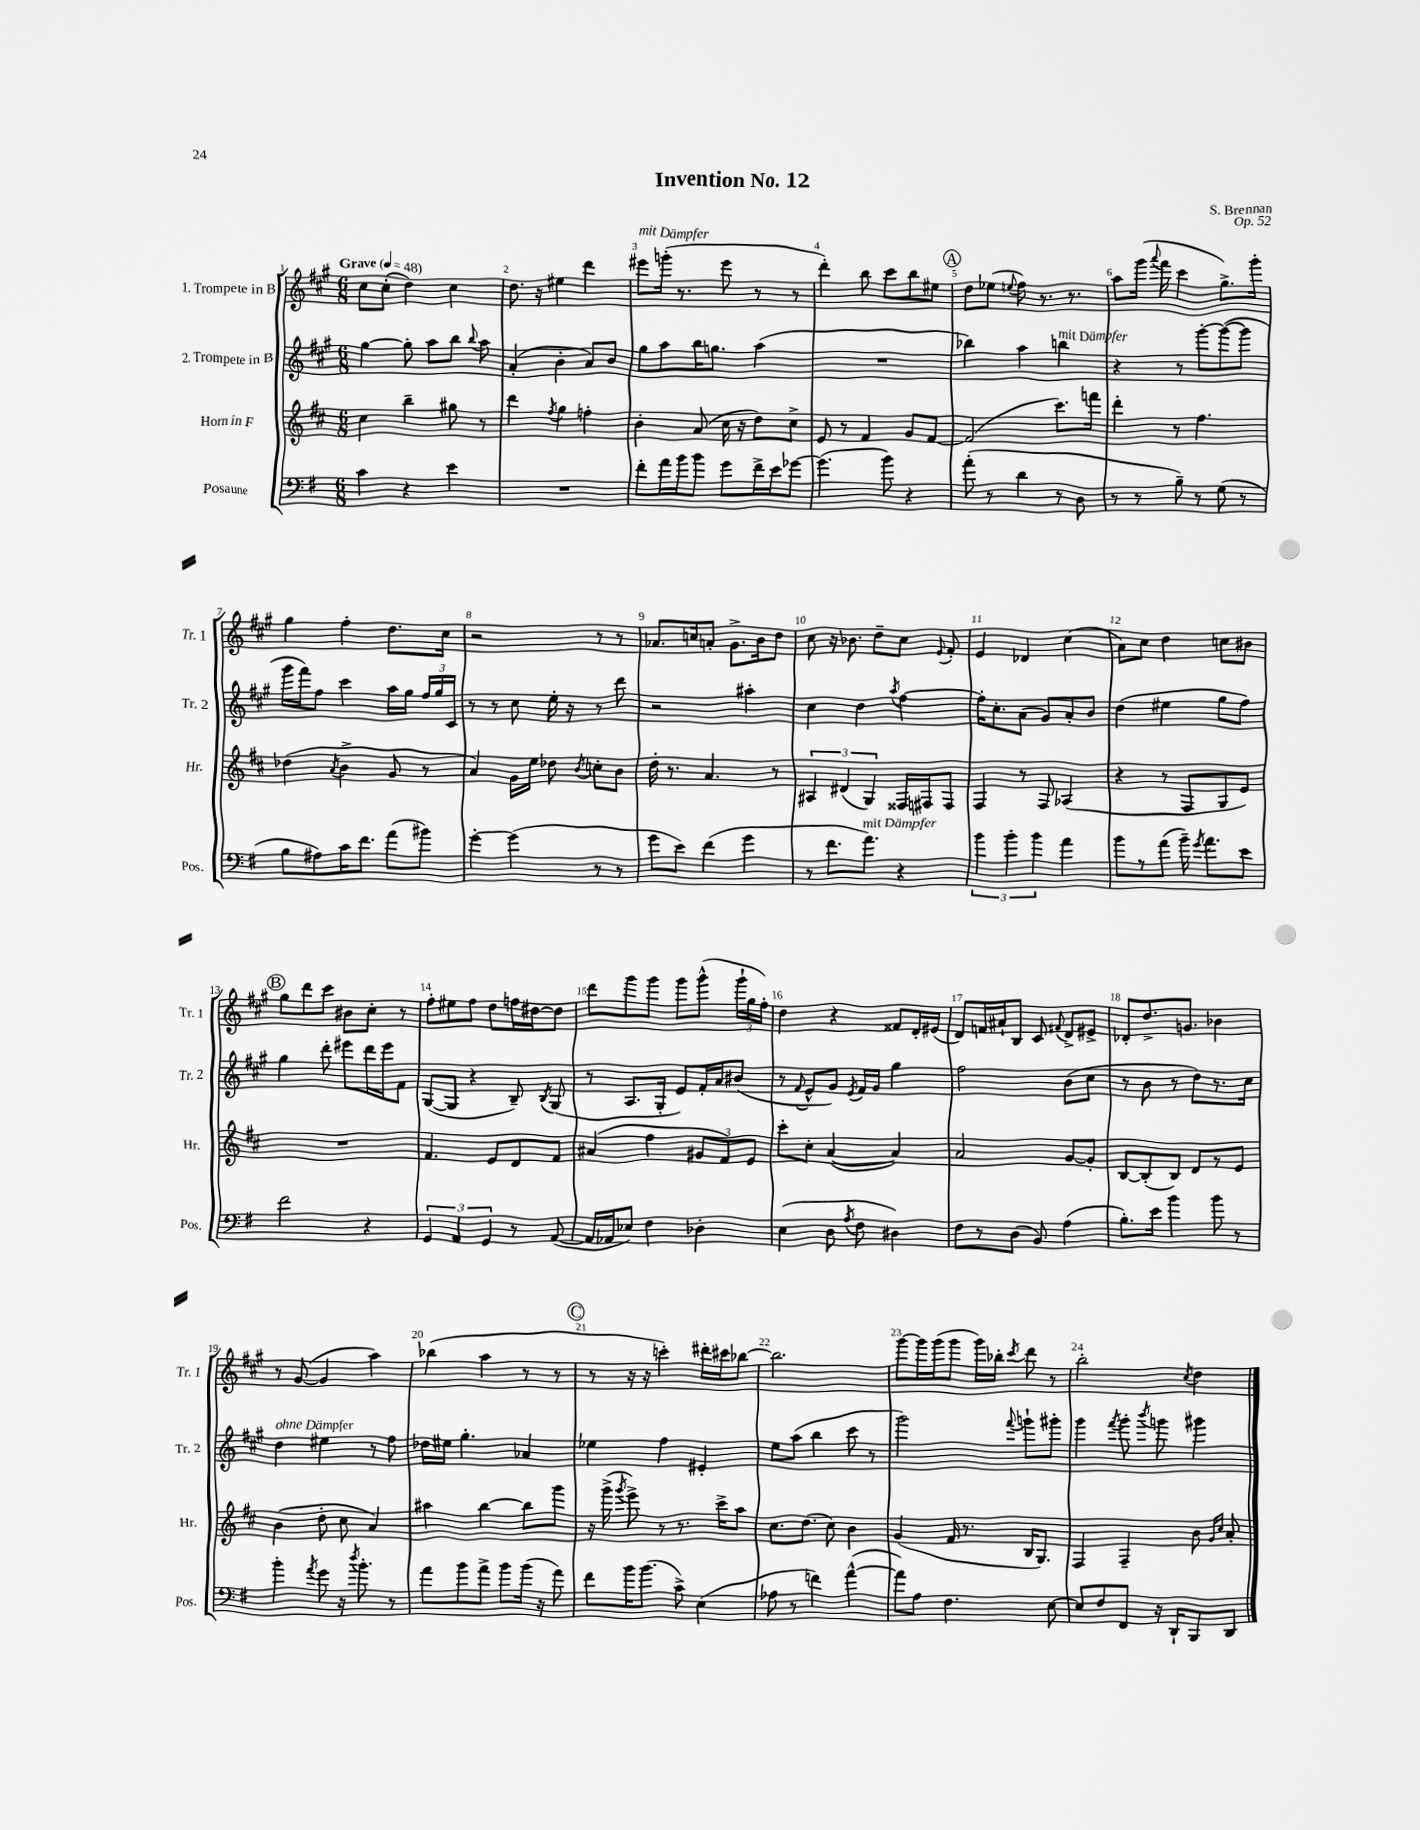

**kern	**kern	**kern	**kern
*staff4	*staff3	*staff2	*staff1
*clefF4	*clefG2	*clefG2	*clefG2
*k[f#]	*k[f#c#]	*k[f#c#g#]	*k[f#c#g#]
*M6/8	*M6/8	*M6/8	*M6/8
*MM48	*MM48	*MM48	*MM48
4c	4cc#	[4gg#	8cc#
.	.	.	(8cc#'
4r	4bb~	8gg#']	4dd)
.	.	8aa	.
4e	8gg#	8bb	4cc#
.	.	8qqbb	.
.	8r	8aa	.
=	=	=	=
2.r	4ddd	(4a'	8.dd
.	.	.	16r
.	8qff#	.	.
.	4gg	4b'	4ee#
.	4ff'	8a)	4ddd
.	.	8b	.
=	=	=	=
8f#'	4b'	8gg#	8eee#
16a	.	8aa	(16ggg'
16b	.	.	8.r
8b	(8a	16bb	.
.	.	8.gg	.
8g	16cc#	.	8eee#
.	16r	.	.
16f#^	8dd)	(4aa	8r
16e	.	.	.
[8g-	8cc#^	.	8r
=	=	=	=
(4.g-]	8e	2.r	4ddd')
.	8r	.	.
.	4f#	.	8bb
8b)	.	.	8ccc#
4r	8g	.	8bb
.	[8f#	.	8ee#
=	=	=	=
(8a'	(2f#]	4bb-)	8dd
8r	.	.	(8ee-
.	.	.	8qqee
4d	.	4aa	8ff#)
.	.	.	8.r
8r	8.ccc#)	4bb	.
.	.	.	8.r
8D	.	.	.
.	16fff	.	.
=	=	=	=
8r	4ddd'	4r	8aa
8r	.	.	(16ggg#
.	.	.	8qqaaa
.	.	.	16fff#
8B~)	8r	8r	4ccc#
8r	4.ff#	[8ggg#'	.
(8G	.	(8ggg#_	8.gg#^)
8r	.	8ggg#]	.
.	.	.	16ggg#'
=	=	=	=
8B	(4dd-	16ggg#	4gg#
.	.	16fff#)	.
8A#)	.	8ff#	.
.	8qa	.	.
16c	4b^	4ccc#	4ff#'
8.f#	.	.	.
(8a	8g	16aa	8.dd
.	.	16gg#	.
8b#)	8r	24ff#	.
.	.	24gg#	.
.	.	.	16cc#
.	.	24c#	.
=	=	=	=
[4g'	4a)	8r	2r
.	.	8r	.
(4g]	16g	8cc#	.
.	16ee	.	.
.	8dd-	16ee'	.
.	.	16r	.
.	8qb	.	.
8r	8cc'	8r	8r
8r	8b	8ddd	8r
=	=	=	=
8g	16dd'	2r	8.a-
.	8.r	.	.
8e)	.	.	.
.	.	.	16cc
(4f#	4.a	.	8a'
.	.	.	8.g#^
4g	.	4aa#'	.
.	.	.	16b
.	8r	.	8dd
=	=	=	=
8r	6A#	4cc#	8cc#
8.f#	.	.	16r
.	(6d#	.	.
.	.	.	8.b-
.	.	4dd	.
8.a)	.	.	.
.	6G)	.	.
.	.	.	8dd~
.	.	8qaa	.
4r	16F##	[4ff#	8cc#
.	16F#	.	.
.	.	.	8qqe
.	8F#	.	8f#'
=	=	=	=
6b	4F#	16ff#']	4e
.	.	8.cc#'	.
6b'	.	.	.
.	8r	(8a	4d-
6b	.	.	.
.	8F#	8g#)	.
4a	(4A-	8a'	(4cc#
.	.	8b	.
=	=	=	=
8b	4r	(4dd	8a)
8r	.	.	8cc#
(8a	8r	4ee#	4dd
16b~)	8F#	.	.
8qg	.	.	.
8.a	.	.	.
.	8G	8gg#	8cc
8e	8e)	8ff#)	8b#
=	=	=	=
2f#	2.r	4gg#	8gg#
.	.	.	8ddd
.	.	8ddd'	8ccc#
.	.	8eee#	8b#
4r	.	16ddd	8cc#'
.	.	16eee#	.
.	.	8f#	8r
=	=	=	=
6GG	4.f#	([8G#	8ff#'
.	.	8G#]	8ee#
6AA	.	.	.
.	.	4r	8ff#
6GG	.	.	.
.	8e	.	8dd
8r	8d	8B~)	16ff
.	.	.	[16dd#
.	.	8qB	.
([8AA	8f#	(8G#	8dd#]
=	=	=	=
16AA]	(4a#	8r	8ddd
16AA-	.	.	.
8E-)	.	8.A	8ggg#
4F#	4ff#	.	8ggg#
.	.	16G#'	.
.	.	8e)	8ggg#
4D-'	12g#	16f#'	(8ggg#^^
.	.	16a	.
.	12f#)	.	.
.	.	(8b#	24ggg#`
.	12e	.	24gg#
.	.	.	24ff#')
=	=	=	=
(4E	8ccc#'	8r	4dd
.	.	8qqf#	.
.	8cc#'	8e^^	.
8D	([4a	8g#)	4r
8qA	.	8qe	.
8F#	.	16f#	.
.	.	16g#	.
4D#)	4a])	4gg#	8f##
.	.	.	16d'
.	.	.	(16e#
=	=	=	=
8F#	2a	2ff#	8d)
8r	.	.	16f
.	.	.	16a#`
(8D	.	.	8B
8BB)	.	.	8c#
.	.	.	8qqf#
(4A	[8g	(8b	8d^
.	8g']	8cc#	8e#^
=	=	=	=
8.B')	[8B	8r	8d-'
.	(8B']	8b	8.dd^
16e	.	.	.
4b	8B)	8r	.
.	.	.	8.g
.	8d	8dd)	.
8b	8r	8.r	4b-
8r	8e	.	.
.	.	16cc#	.
=	=	=	=
4b'	(4b	4dd	8r
.	.	.	([8g#
8qa	.	.	.
8g	8dd'	4ee#	4g#]
16r	8cc#	.	.
8qdd	.	.	.
8.b'	.	.	.
.	4a)	8r	4aa)
8r	.	8ff#	.
=	=	=	=
8a	4aa#	16dd-	(4bb-
.	.	16ee#	.
8b	.	4.gg#'	.
8a^	[4bb	.	4aa
8b	.	.	.
(16b	8bb]	4a-	8r
16r	.	.	.
8a)	8ggg	.	8r
=	=	=	=
8f#	16r	4ee-	8r
.	(16ggg^	.	.
.	8qggg	.	.
16b	8eee^)	.	16r
(8.b	.	.	16r
.	8r	4ff#	4ccc')
8c^)	8.r	.	.
(4E	.	4e#'	16ddd#'
.	16ccc#^	.	16ccc#
.	8aa	.	[8bb-
=	=	=	=
8A-	8.cc#	8ee	2.bb-]
8r	.	(8aa	.
.	(8.dd	.	.
4f)	.	4bb	.
.	8cc#)	.	.
([4a^^	4b	8ccc#	.
.	.	8r	.
=	=	=	=
8a])	(4g	2ggg#)	[8ggg#
8A	.	.	16ggg#]
.	.	.	(16ggg#
4.F#	16f#	.	8ggg#
.	8.r	.	.
.	.	.	16ggg#)
.	.	.	16bb-'
.	.	8qqfff#	8qccc#
.	16B	8ggg`	8ddd
.	8.G)	.	.
[8E	.	8ggg#'	8r
=	=	=	=
8E]	4F#	4ggg#	2bb'
8F#	.	.	.
.	.	8qfff#	.
8FF#	4F#~	8ggg#'	.
.	.	8qbbb	.
16r	.	8ggg	.
16DD`	.	.	.
.	.	.	8qcc#
8BBB	8b	4ggg#	4dd
.	16qqg	.	.
.	16qqcc#	.	.
8DD	8a'	.	.
==	==	==	==
*-	*-	*-	*-
